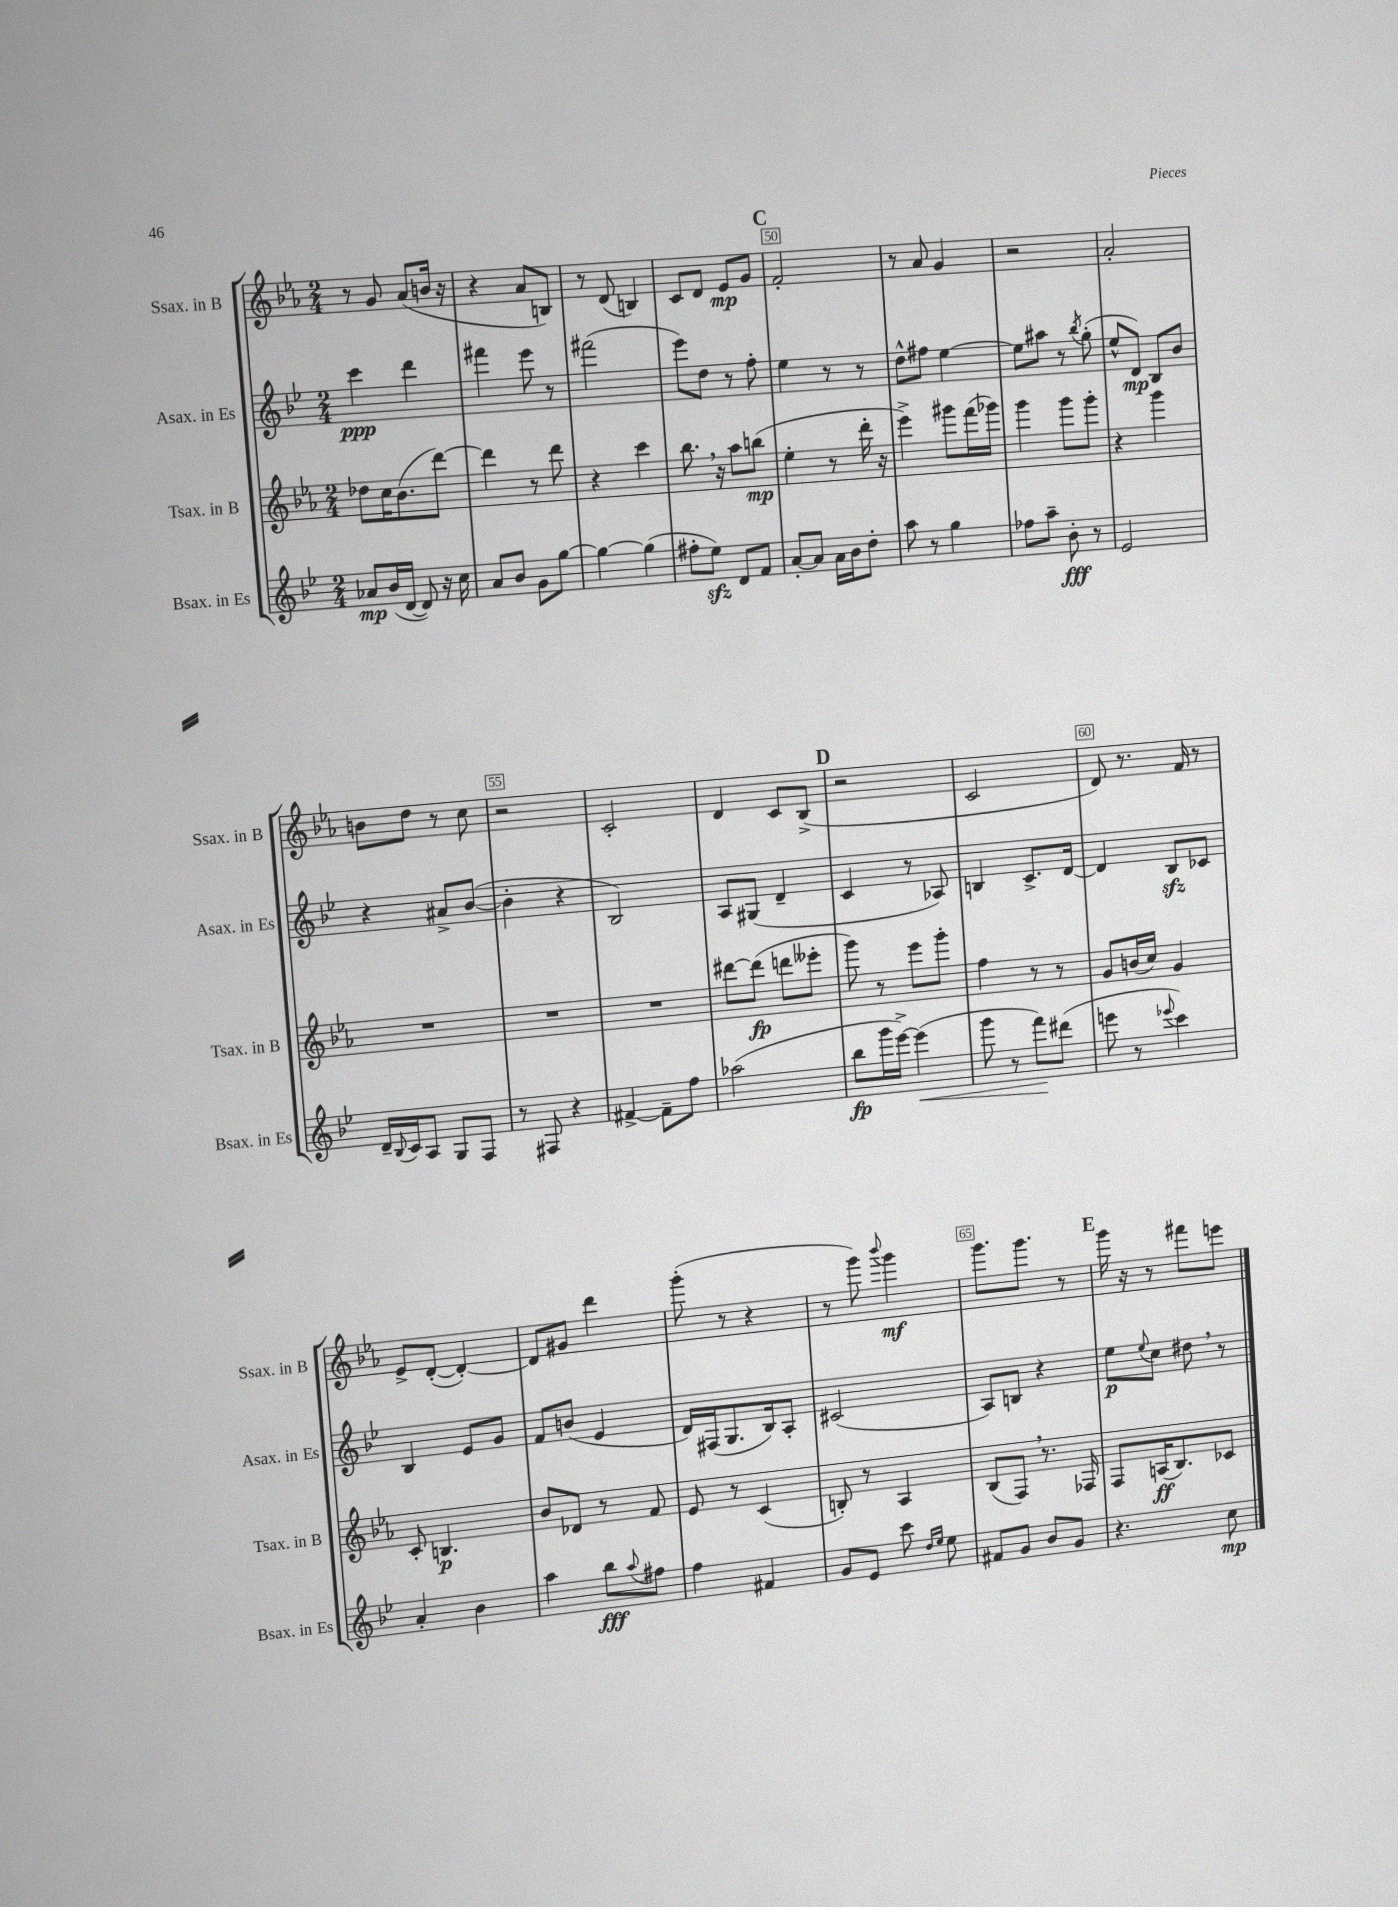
<<
\new StaffGroup <<
\new Staff = "s0" \with { instrumentName = "Ssax. in B" shortInstrumentName = "Ssax. in B" } {
    \clef treble \key ees \major \numericTimeSignature \time 2/4
    r8 g'8 aes'8( b'16 r16 |
    r4 aes'8 b8) |
    r8 d'8( b4) |
    c'8 d'8 ees'8\mp g'8 |
    \mark \markup { \bold "C" } f'2-. |
    r8 aes'8 g'4 |
    r2 |
    aes'2-. |
    b'8 d''8 r8 c''8 |
    r2 |
    c'2-. |
    d'4 c'8 bes8->( |
    \mark \markup { \bold "D" } r2 |
    c'2 |
    d'8) r8. f'16 r8 |
    ees'8-> d'8~-.( d'4~-.) |
    d'8 gis'8 d'''4 |
    g'''8-.( r8 r4 |
    r8 g'''8) \appoggiatura { bes'''8 } g'''4\mf |
    g'''8. g'''8. r8 |
    \mark \markup { \bold "E" } g'''16 r16 r8 fis'''8 e'''8 \bar "|." |
}
\new Staff = "s1" \with { instrumentName = "Asax. in Es" shortInstrumentName = "Asax. in Es" } {
    \clef treble \key bes \major \numericTimeSignature \time 2/4
    c'''4\ppp d'''4 |
    fis'''4 ees'''8 r8 |
    fis'''2( |
    ees'''8) d''8 r8 f''8-. |
    \mark \markup { \bold "C" } ees''4 r8 r8 |
    d''8-^ fis''8 ees''4~ |
    ees''8 ais''8 r8 \acciaccatura { bes''8 } g''8-.( |
    ees''8-^ d'8\mp) bes8 bes'8 |
    r4 ais'8-> bes'8~( |
    bes'4-. r4 |
    bes2) |
    a8 gis8( d'4-- |
    \mark \markup { \bold "D" } c'4 r8 aes8) |
    b4 c'8.-> d'16~ |
    d'4 bes8\sfz ces'8 |
    bes4 ees'8 g'8 |
    f'8 b'8( ees'4 |
    d'16) fis16( g8. bes16) a8-. |
    cis'2( |
    a8) b8 r4 |
    \mark \markup { \bold "E" } ees''8\p \appoggiatura { ees''8 } c''8 dis''8 \breathe r8 \bar "|." |
}
\new Staff = "s2" \with { instrumentName = "Tsax. in B" shortInstrumentName = "Tsax. in B" } {
    \clef treble \key ees \major \numericTimeSignature \time 2/4
    des''8 c''16 bes'8.( d'''8~) |
    d'''4 r8 d'''8 |
    r4 c'''4 |
    bes''8. \breathe r16 aes''8 b''8\mp( |
    \mark \markup { \bold "C" } ees''4-. r8 d'''16-. r16 |
    ees'''4->) gis'''8 f'''16( ges'''16) |
    g'''4 g'''8 g'''8-. |
    r4 g'''4 |
    R2 |
    R2 |
    R2 |
    dis'''8~ dis'''8\fp( d'''8 eeses'''8-. |
    \mark \markup { \bold "D" } g'''8) r8 ees'''8 g'''8-. |
    f''4 r8 r8 |
    g'8 b'16( c''16) g'4 |
    c'8-. b4.\p |
    bes'8 des'8 r8 f'8 |
    ees'8 r8 c'4( |
    b8-.) r8 aes4 |
    bes8( f8) \breathe r8. fes16 |
    \mark \markup { \bold "E" } f8 a16\ff( bes8.) ces'8 \bar "|." |
}
\new Staff = "s3" \with { instrumentName = "Bsax. in Es" shortInstrumentName = "Bsax. in Es" } {
    \clef treble \key bes \major \numericTimeSignature \time 2/4
    aes'8\mp bes'16( d'16~ d'8) r16 c''16 |
    a'8 bes'8 g'8 g''8~ |
    g''4~ g''4( |
    fis''8-. ees''8\sfz) d'8 f'8 |
    \mark \markup { \bold "C" } a'8~-. a'8 a'16 bes'16 d''8-. |
    a''8 r8 g''4 |
    fes''8 a''8-- bes'8-.\fff r8 |
    ees'2 |
    d'16-- \appoggiatura { bes8 } c'16 a8 g8 f8 |
    r8 fis8 r4 |
    fis'4~-> fis'8-- f''8 |
    aes''2( |
    \mark \markup { \bold "D" } bes''8\fp g'''16 ees'''16~->) ees'''4\<( |
    g'''8 r8 f'''8\!) dis'''8( |
    e'''8 r8 \appoggiatura { ees'''8 } c'''4) |
    a'4-. bes'4 |
    a''4 bes''8\fff \appoggiatura { a''8 } fis''8 |
    f''4 fis'4 |
    g'8 ees'8 c'''8 \grace { d''16 ees''16 } ees''8 |
    fis'8 g'8 bes'8 g'8 |
    \mark \markup { \bold "E" } r4. c''8\mp \bar "|." |
}
>>
>>
\layout { \context { \Score currentBarNumber = #46 \override BarNumber.break-visibility = ##(#f #t #t) barNumberVisibility = #(every-nth-bar-number-visible 5) \override BarNumber.stencil = #(make-stencil-boxer 0.1 0.3 ly:text-interface::print) } }
